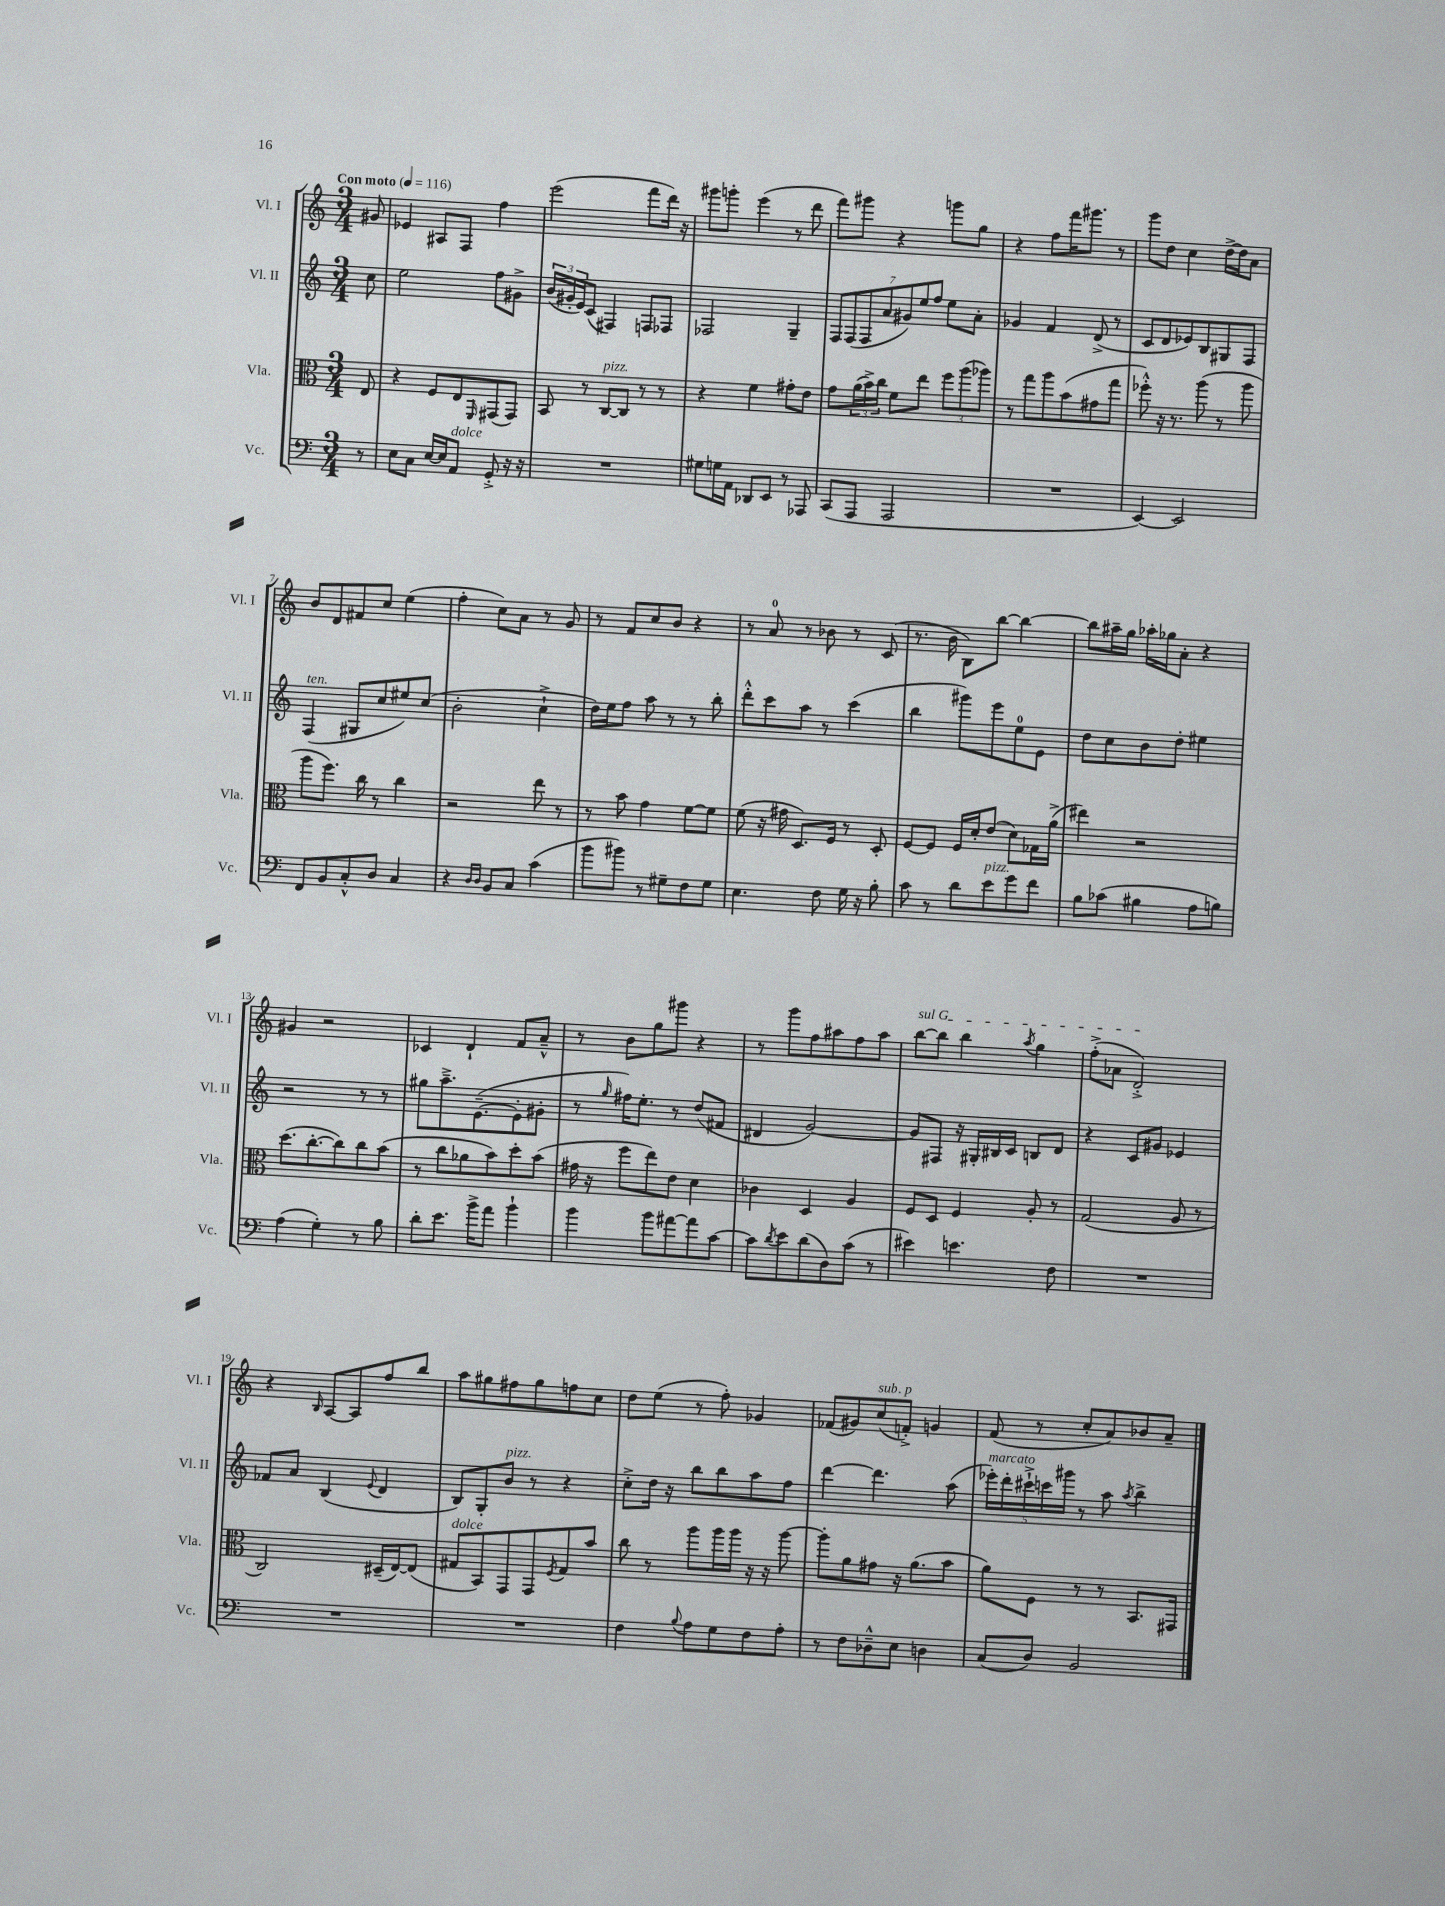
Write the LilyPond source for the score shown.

<<
\new StaffGroup <<
\new Staff = "s0" \with { instrumentName = "Vl. I" shortInstrumentName = "Vl. I" } {
    \clef treble \key c \major \numericTimeSignature \time 3/4 \partial 8 \tempo "Con moto" 4 = 116
    gis'8 |
    ees'4 ais8 f8 f''4 |
    e'''2( f'''8 d'''16) r16 |
    gis'''8 g'''8-. e'''4( r8 d'''8 |
    f'''8) gis'''8 r4 g'''8 g''8 |
    r4 f''8 f'''16 gis'''8. r8 |
    g'''8 d''8 c''4 d''16~-> d''16 a'8 |
    b'8 d'8 fis'8 c''8 e''4( |
    f''4-. c''8) a'8 r8 g'8 |
    r8 f'8 c''8 b'8 r4 |
    r8 a'8-0 r8 bes'8 r8 c'8( |
    r8. b'16 b8) b''8~ b''4~ |
    b''8 ais''16-- g''16 aes''16-. ges''16 a'8-. r4 |
    gis'4 r2 |
    ces'4 d'4-! f'8 a'8---^ |
    r8 b'8 g''8 gis'''8 r4 |
    r8 g'''8 f''8 ais''8 f''8 ais''8 |
    \once \override TextSpanner.bound-details.left.text = \markup { \italic "sul G" } b''8~\startTextSpan b''8 b''4 \acciaccatura { a''8 } g''4 |
    f''8-.->( aes'8 d'2-.->\stopTextSpan) |
    r4 \grace { b16 } a8~ a8 f''8 b''8 |
    a''8 gis''8 fis''8 gis''8 f''8 c''8 |
    d''8 e''8( r8 f''8-.) ges'4 |
    fes'8( gis'8) c''8^\markup { \italic "sub. p" }( f'8-.->) g'4 |
    f'8( r8 c''8-. a'8) bes'8 a'8-- \bar "|." |
}
\new Staff = "s1" \with { instrumentName = "Vl. II" shortInstrumentName = "Vl. II" } {
    \clef treble \key c \major \numericTimeSignature \time 3/4 \partial 8
    c''8 |
    e''2 f''8 gis'8-> |
    \tuplet 3/2 { b'16( gis'16-. e'16) } c'8( fis4) f8 fes8 |
    fes2 g4-- |
    \tuplet 7/4 { f8 f8( f8 a'8 gis'8) e''8 f''8 } e''8 a'8-. |
    ges'4 f'4 d'8->( r8 |
    c'8 d'8 ees'8) b8 gis8 f8 |
    f4^\markup { \italic "ten." }( gis8 c''8 eis''8) c''8( |
    b'2-. c''4-!-> |
    d''16) e''16 f''8 a''8 r8 r8 b''8-. |
    d'''8-.-^ c'''8 a''8 r8 c'''4( |
    b''4 gis'''8) e'''8 e''8-0 e'8 |
    d''8 c''8 b'8 d''8-. eis''4 |
    r2 r8 r8 |
    gis''8 a''8.---> e'8.~--( e'8-. gis'8-. |
    r8 \grace { g''16 } fis''16) e''8.-. r8 d''8( fis'8 |
    dis'4 g'2~) |
    g'8 fis8 r16 gis16-. bis16 c'16 b8 d'8 |
    r4 c'8 gis'8 ees'4 |
    fes'8 a'8 b4( \appoggiatura { e'8 } d'4 |
    b8) g8-. b'8^\markup { \italic "pizz." } r8 r4 |
    c''8-.-> d''16 r16 b''8 b''8 a''8 f''8 |
    d'''4~ d'''4. a''8( |
    \tuplet 5/4 { ees'''16-.^\markup { \italic "marcato" }) d'''16-. cis'''16-!-> c'''16 gis'''16 } r8 a''8 \acciaccatura { a''8 } b''4-> \bar "|." |
}
\new Staff = "s2" \with { instrumentName = "Vla." shortInstrumentName = "Vla." } {
    \clef alto \key c \major \numericTimeSignature \time 3/4 \partial 8
    e8 |
    r4 f8 e8 \grace { f,16 } gis,8( gis,8) |
    b,8 r8 c8~^\markup { \italic "pizz." } c8 r8 r8 |
    r4 f'4 gis'8-. e'8 |
    g'8 \tuplet 3/2 { a'16( b'16->) c''16 } f'8 e''8 \tuplet 3/2 { f''8 a''8( aes''8) } |
    r8 g''8 a''8 b'8( gis'8 g''8 |
    fes''8-.-^) r16 r8. a''8( r8 a''8 |
    a''8 f''8.) c''16 r8 c''4 |
    r2 e''8 r8 |
    r8 b'8 g'4 f'8~ f'8 |
    f'8( r16 gis'16 d8.) f16 r8 d8-. |
    f8~ f8 f16 d'16-. e'8( d'8) ges16 a'16->( |
    eis''4) r2 |
    d''8.( c''8.~-. c''8) c''8 b'8( |
    r8 c''8 aes'8 b'8) d''8-. b'8( |
    gis'16 r16 f''8 e''8) e'8 d'4 |
    ces'4 d4 a4 |
    f8 d8 f4 a8-. r8 |
    g2( a8 r8 |
    c2) dis16--( e16~) e8( |
    gis8^\markup { \italic "dolce" } b,8) g,8 g,8 \acciaccatura { f8 } gis8 b'8 |
    c''8 r8 a''8 a''16 a''16 r16 r16 a''8~ |
    a''8-. a'8 gis'8 r16 a'8.( b'8 |
    a'8) f8 r8 r8 b,8. gis,16 \bar "|." |
}
\new Staff = "s3" \with { instrumentName = "Vc." shortInstrumentName = "Vc." } {
    \clef bass \key c \major \numericTimeSignature \time 3/4 \partial 8
    r8 |
    e8 c8 e16~ e16 a,8^\markup { \italic "dolce" } g,8-.-> r16 r16 |
    R2. |
    gis8 g16 a,16 des,8 e,8 r8 aes,,8 |
    c,8( a,,8 a,,2 |
    R2. |
    e,4~) e,2 |
    f,8 b,8 c8-.-^ d8 c4 |
    r4 \grace { d16 d16 } b,8 c8 c'4( |
    b'8 bis'8) r8 gis8-- f8 gis8 |
    e4. f8 g16 r16 b8-. |
    c'8 r8 d'8 e'8^\markup { \italic "pizz." } g'8 f'8 |
    b8 ces'8( bis4 a8 b8) |
    a4( g4-.) r8 b8 |
    d'8-. e'8. b'16-> a'8 b'4-! |
    b'4 b'8 ais'8~ ais'8 c'8~ |
    c'8 \acciaccatura { d'8 } e'8 d'8( d8) c'8( r8 |
    eis'4) e'4. f8 |
    R2. |
    R2. |
    R2. |
    f4 \appoggiatura { b8 } a8 g8 f8 a8-. |
    r8 f8 des8---^ e8 d4 |
    c8( d8) b,2 \bar "|." |
}
>>
>>
